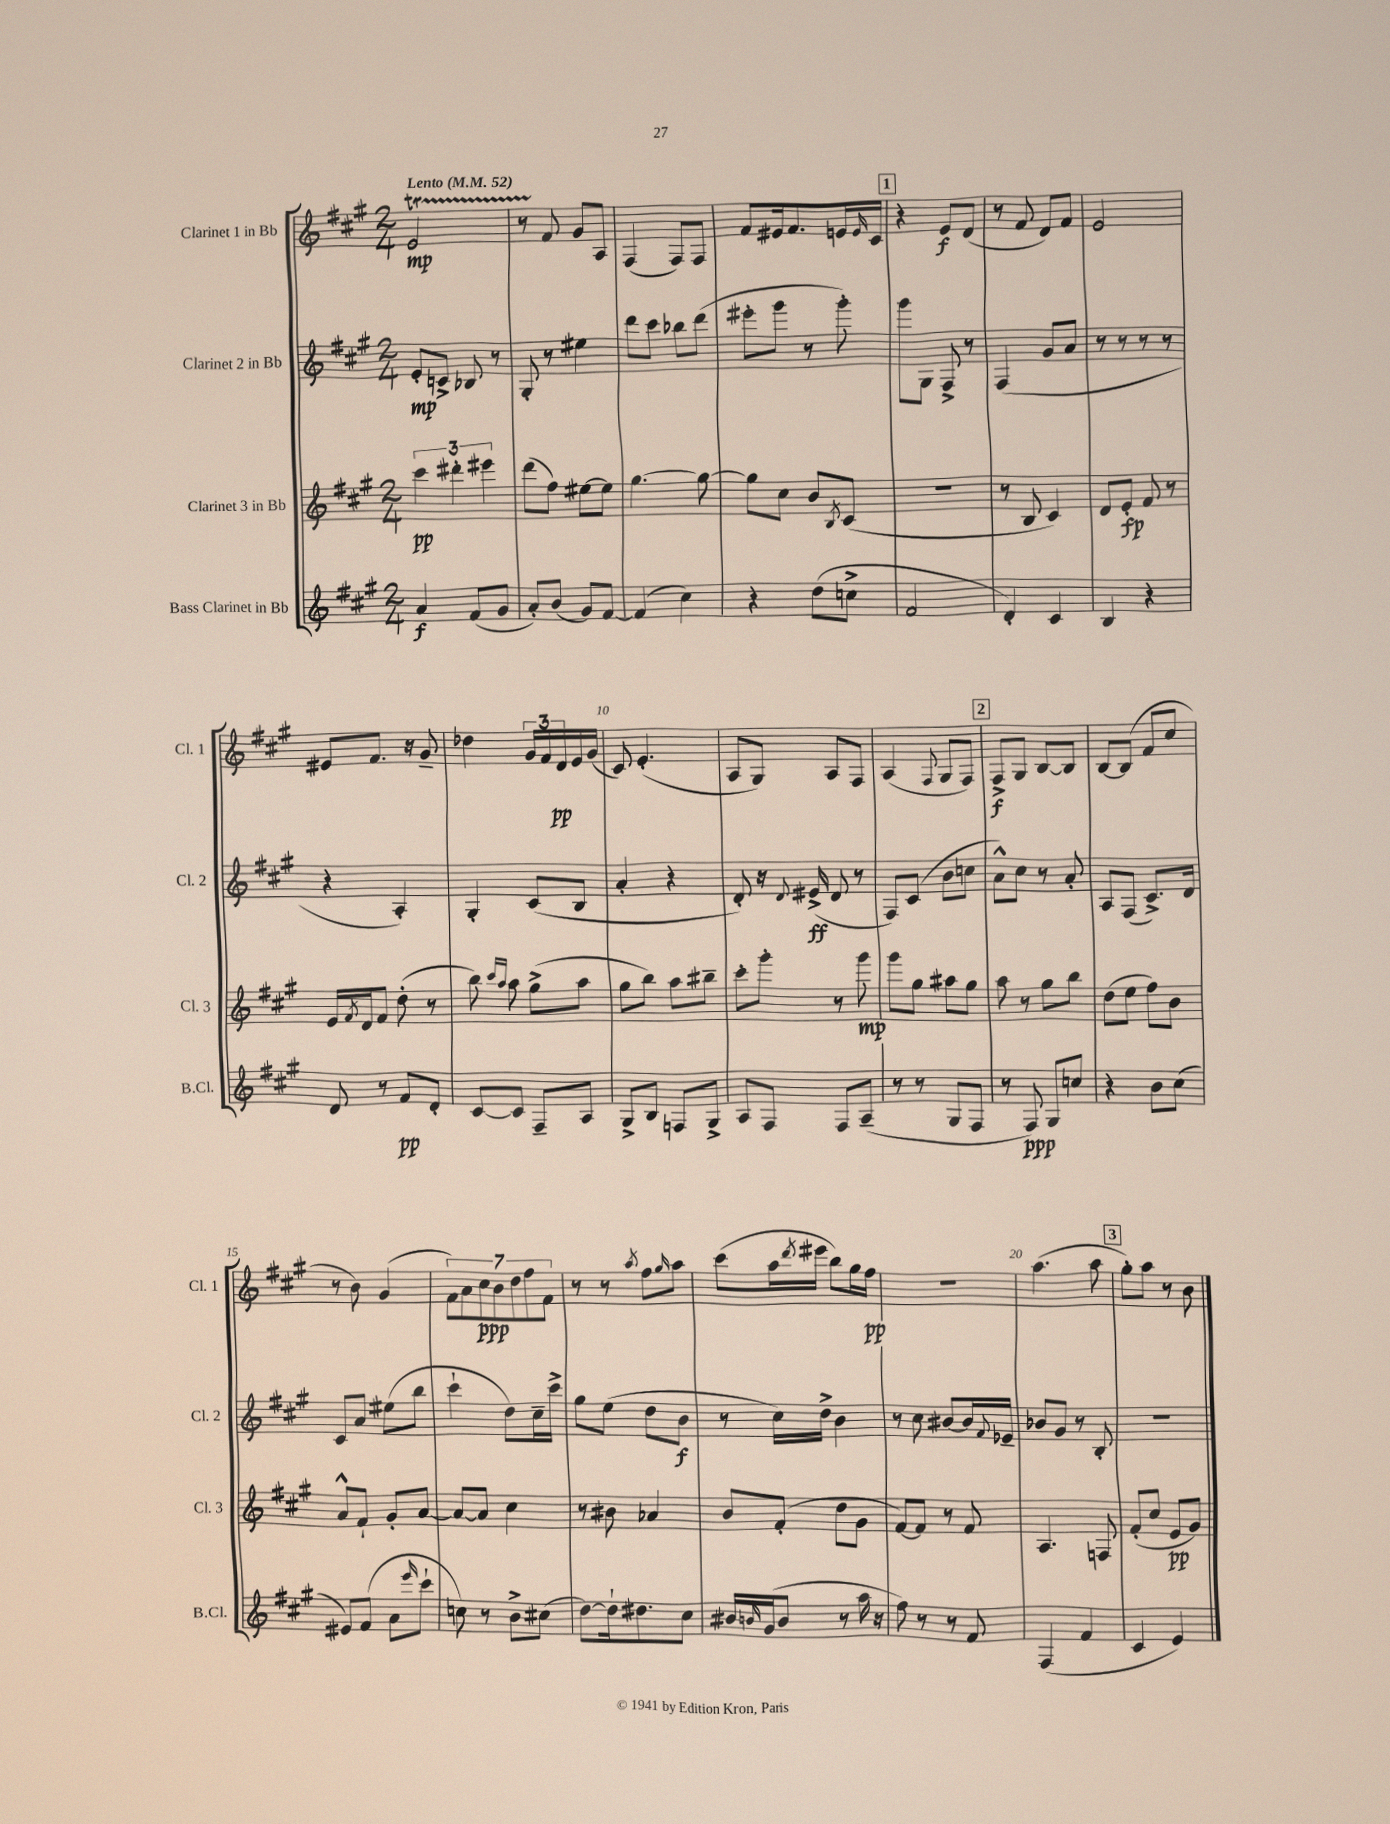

**kern	**dynam	**kern	**dynam	**kern	**dynam	**kern	**dynam
*part4	*part4	*part3	*part3	*part2	*part2	*part1	*part1
*staff4	*staff4	*staff3	*staff3	*staff2	*staff2	*staff1	*staff1
*I"Bass Clarinet in Bb	*	*I"Clarinet 3 in Bb	*	*I"Clarinet 2 in Bb	*	*I"Clarinet 1 in Bb	*
*I'B.Cl.	*	*I'Cl. 3	*	*I'Cl. 2	*	*I'Cl. 1	*
*clefG2	*	*clefG2	*	*clefG2	*	*clefG2	*
*k[f#c#g#]	*	*k[f#c#g#]	*	*k[f#c#g#]	*	*k[f#c#g#]	*
*M2/4	*	*M2/4	*	*M2/4	*	*M2/4	*
*MM52	*	*MM52	*	*MM52	*	*MM52	*
=1	=1	=1	=1	=1	=1	=1	=1
!	!	!	!	!	!	!LO:TX:a:B:t=Lento	!
4a/	f	6ccc#\	pp	8e'/L	mp	2eT/	mp
.	.	.	.	8cn^/J	.	.	.
.	.	6ddd#X'\	.	.	.	.	.
(8f#/L	.	.	.	8B-X/	.	.	.
.	.	6eee#X\	.	.	.	.	.
8g#/J	.	.	.	8r	.	.	.
=2	=2	=2	=2	=2	=2	=2	=2
8a'/L)	.	(8ddd\L	.	8G#'/	.	8r	.
(8b/J	.	8ff#\J)	.	8r	.	8f#/	.
8g#/L)	.	[8ee#X\L	.	4ee#X\	.	8g#/L	.
[8f#/J	.	8ee#\J]	.	.	.	8A/J	.
=3	=3	=3	=3	=3	=3	=3	=3
(4f#/]	.	[4.gg#\	.	8ddd\L	.	(4F#/	.
.	.	.	.	8ccc#\J	.	.	.
4cc#\)	.	.	.	8bb-X\L	.	8F#/L)	.
.	.	8gg#\_	.	(8ddd\J	.	8F#/J	.
=4	=4	=4	=4	=4	=4	=4	=4
4r	.	8gg#\L]	.	8eee#X'\L	.	8f#/L	.
.	.	8cc#\J	.	8ggg#\J	.	16e#X/k	.
.	.	.	.	.	.	8.f#/	.
(8dd\L	.	8b/L	.	8r	.	.	.
.	.	8qB/	.	.	.	.	.
8ccn^\J	.	(8c#/J	.	8ggg#'\)	.	16en/L	.
.	.	.	.	.	.	16qqe/	.
.	.	.	.	.	.	16c#/JJ	.
!!LO:REH:place=s1:t=1
=5	=5	=5	=5	=5	=5	=5	=5
2f#/	.	2r	.	8ggg#\L	.	4r	.
.	.	.	.	8G#\J	.	.	.
.	.	.	.	8F#^/	.	8e/L	f
.	.	.	.	8r	.	(8d/J	.
=6	=6	=6	=6	=6	=6	=6	=6
4d'/)	.	8r	.	(4F#/	.	8r	.
.	.	8B/	.	.	.	8f#/	.
4c#/	.	4c#/)	.	8g#/L	.	8d/L)	.
.	.	.	.	8a/J	.	8f#/J	.
=7	=7	=7	=7	=7	=7	=7	=7
4B/	.	8d/L	.	8r	.	2e/	.
.	.	8e'/J	fp	8r	.	.	.
4r	.	8f#/	.	8r	.	.	.
.	.	8r	.	8r	.	.	.
!!LO:LB:g=z
=8	=8	=8	=8	=8	=8	=8	=8
8d/	.	16e/LL	.	4r	.	8e#X/L	.
.	.	8qf#/	.	.	.	.	.
.	.	16d/J	.	.	.	.	.
8r	.	8f#/J	.	.	.	8.f#/J	.
8f#/L	pp	(8dd'\	.	4A'/)	.	.	.
.	.	.	.	.	.	16r	.
8d'/J	.	8r	.	.	.	8g#~/	.
=9	=9	=9	=9	=9	=9	=9	=9
[8c#/L	.	8bb\)	.	4G#'/	.	4dd-X\	.
.	.	16qqccc#/LL	.	.	.	.	.
.	.	16qqaa/JJ	.	.	.	.	.
8c#/J]	.	8aa\	.	.	.	.	.
8F#~/L	.	(8gg#^\L	.	(8c#/L	.	24g#/LL	.
.	.	.	.	.	.	24f#/	.
.	.	.	.	.	.	24d/	pp
8A/J	.	8aa\J	.	8B/J	.	16e/	.
.	.	.	.	.	.	(16g#/JJ	.
=10	=10	=10	=10	=10	=10	=10	=10
8G#^/L	.	8gg#\L	.	4a'/	.	8c#/)	.
8B/J	.	8bb\J)	.	.	.	(4.e'/	.
8Fn/L	.	8aa\L	.	4r	.	.	.
8G#^/J	.	8bb#X~\J	.	.	.	.	.
=11	=11	=11	=11	=11	=11	=11	=11
8A/L	.	8ccc#'\L	.	8d'/)	.	8A/L	.
8F#/J	.	8ggg#'\J	.	16r	.	8G#/J)	.
.	.	.	.	8qqd/	.	.	.
.	.	.	.	(16e#X^/	ff	.	.
8F#/L	.	8r	.	8d/	.	8A/L	.
(8A~/J	.	8ggg#\	mp	8r	.	8F#/J	.
=12	=12	=12	=12	=12	=12	=12	=12
8r	.	8ggg#\L	.	8F#/L)	.	(4A/	.
8r	.	8gg#\J	.	(8c#/J	.	.	.
.	.	.	.	.	.	8qqF#/	.
8G#/L	.	8aa#X\L	.	8b\L	.	8G#/L	.
8F#/J	.	8gg#\J	.	8ccn\J	.	8F#/J)	.
!!LO:REH:place=s1:t=2
=13	=13	=13	=13	=13	=13	=13	=13
8r	.	8aa\	.	8a^^\L)	.	8F#^/L	f
8F#/)	ppp	8r	.	8cc#\J	.	8G#/J	.
8G#/L	.	8gg#\L	.	8r	.	[8B/L	.
8ccn/J	.	8bb\J	.	8a'/	.	8B/J]	.
=14	=14	=14	=14	=14	=14	=14	=14
4r	.	(8dd\L	.	8A/L	.	[8B/L	.
.	.	8ee\J	.	(8F#/J	.	(8B/J]	.
8b\L	.	8ff#\L)	.	8.c#^/L)	.	8f#/L	.
(8cc#\J	.	8b\J	.	.	.	8cc#/J	.
.	.	.	.	16d/Jk	.	.	.
!!LO:LB:g=z
=15	=15	=15	=15	=15	=15	=15	=15
8e#X/L)	.	8a^^/L	.	8c#/L	.	8r	.
(8f#/J	.	8f#`/J	.	8a/J	.	8b\)	.
8a\L	.	8g#'/L	.	(8ee#X\L	.	(4g#/	.
16qqeee/	.	.	.	.	.	.	.
8ccc#`\J	.	[8a/J	.	8bb\J	.	.	.
=16	=16	=16	=16	=16	=16	=16	=16
8ccn\)	.	8a/L_	.	4ccc#`\	.	14f#\L)	.
.	.	.	.	.	.	14a\	.
8r	.	8a/J]	.	.	.	.	.
.	.	.	.	.	.	14cc#\	ppp
.	.	.	.	.	.	14b\	.
8b^\L	.	4cc#\	.	8dd\L)	.	.	.
.	.	.	.	.	.	14dd\	.
.	.	.	.	.	.	14ff#\	.
(8cc#X\J	.	.	.	16cc#~\L	.	.	.
.	.	.	.	.	.	14f#\J	.
.	.	.	.	16ccc#^\JJ	.	.	.
=17	=17	=17	=17	=17	=17	=17	=17
[8dd\L)	.	8r	.	8gg#\L	.	8r	.
16dd`\k]	.	8b#X\	.	(8ee\J	.	8r	.
8.dd#X\	.	.	.	.	.	.	.
.	.	.	.	.	.	8qaa/	.
.	.	4a-X/	.	8dd\L	.	8ff#\L	.
.	.	.	.	.	.	16qqgg#/	.
8cc#\J	.	.	.	8b\J	f	8aa\J	.
=18	=18	=18	=18	=18	=18	=18	=18
16b#X/LL	.	8b/L	.	8r	.	(8ccc#\L	.
16qqbn/	.	.	.	.	.	.	.
(16g#/J	.	.	.	.	.	.	.
8b/J	.	(8f#'/J	.	16cc#\LL)	.	16aa\L	.
.	.	.	.	.	.	8qddd/	.
.	.	.	.	16dd^\JJ	.	16eee#X\JJ	.
8r	.	8dd\L	.	4b\	.	8bb\L)	.
16aa\	.	8g#\J	.	.	.	16gg#\L	.
16r	.	.	.	.	.	16ff#\JJ	pp
=19	=19	=19	=19	=19	=19	=19	=19
8ff#\)	.	[8f#/L)	.	8r	.	2r	.
8r	.	8f#/J]	.	8cc#\	.	.	.
8r	.	8r	.	[8b#X/L	.	.	.
8f#/	.	8f#/	.	16b#/L]	.	.	.
.	.	.	.	8qqf#/	.	.	.
.	.	.	.	16e-X~/JJ	.	.	.
=20	=20	=20	=20	=20	=20	=20	=20
(4F#/	.	4.A/	.	8b-X/L	.	(4.aa\	.
.	.	.	.	8g#/J	.	.	.
4f#/	.	.	.	8r	.	.	.
.	.	8Fn/	.	8B'/	.	8aa\	.
!!LO:REH:place=s1:t=3
=21	=21	=21	=21	=21	=21	=21	=21
4c#/	.	(8f#'/L	.	2r	.	8gg#'\L)	.
.	.	8cc#/J	.	.	.	8aa\J	.
4e/)	.	8e/L	pp	.	.	8r	.
.	.	8g#/J)	.	.	.	8b\	.
==	==	==	==	==	==	==	==
*-	*-	*-	*-	*-	*-	*-	*-
